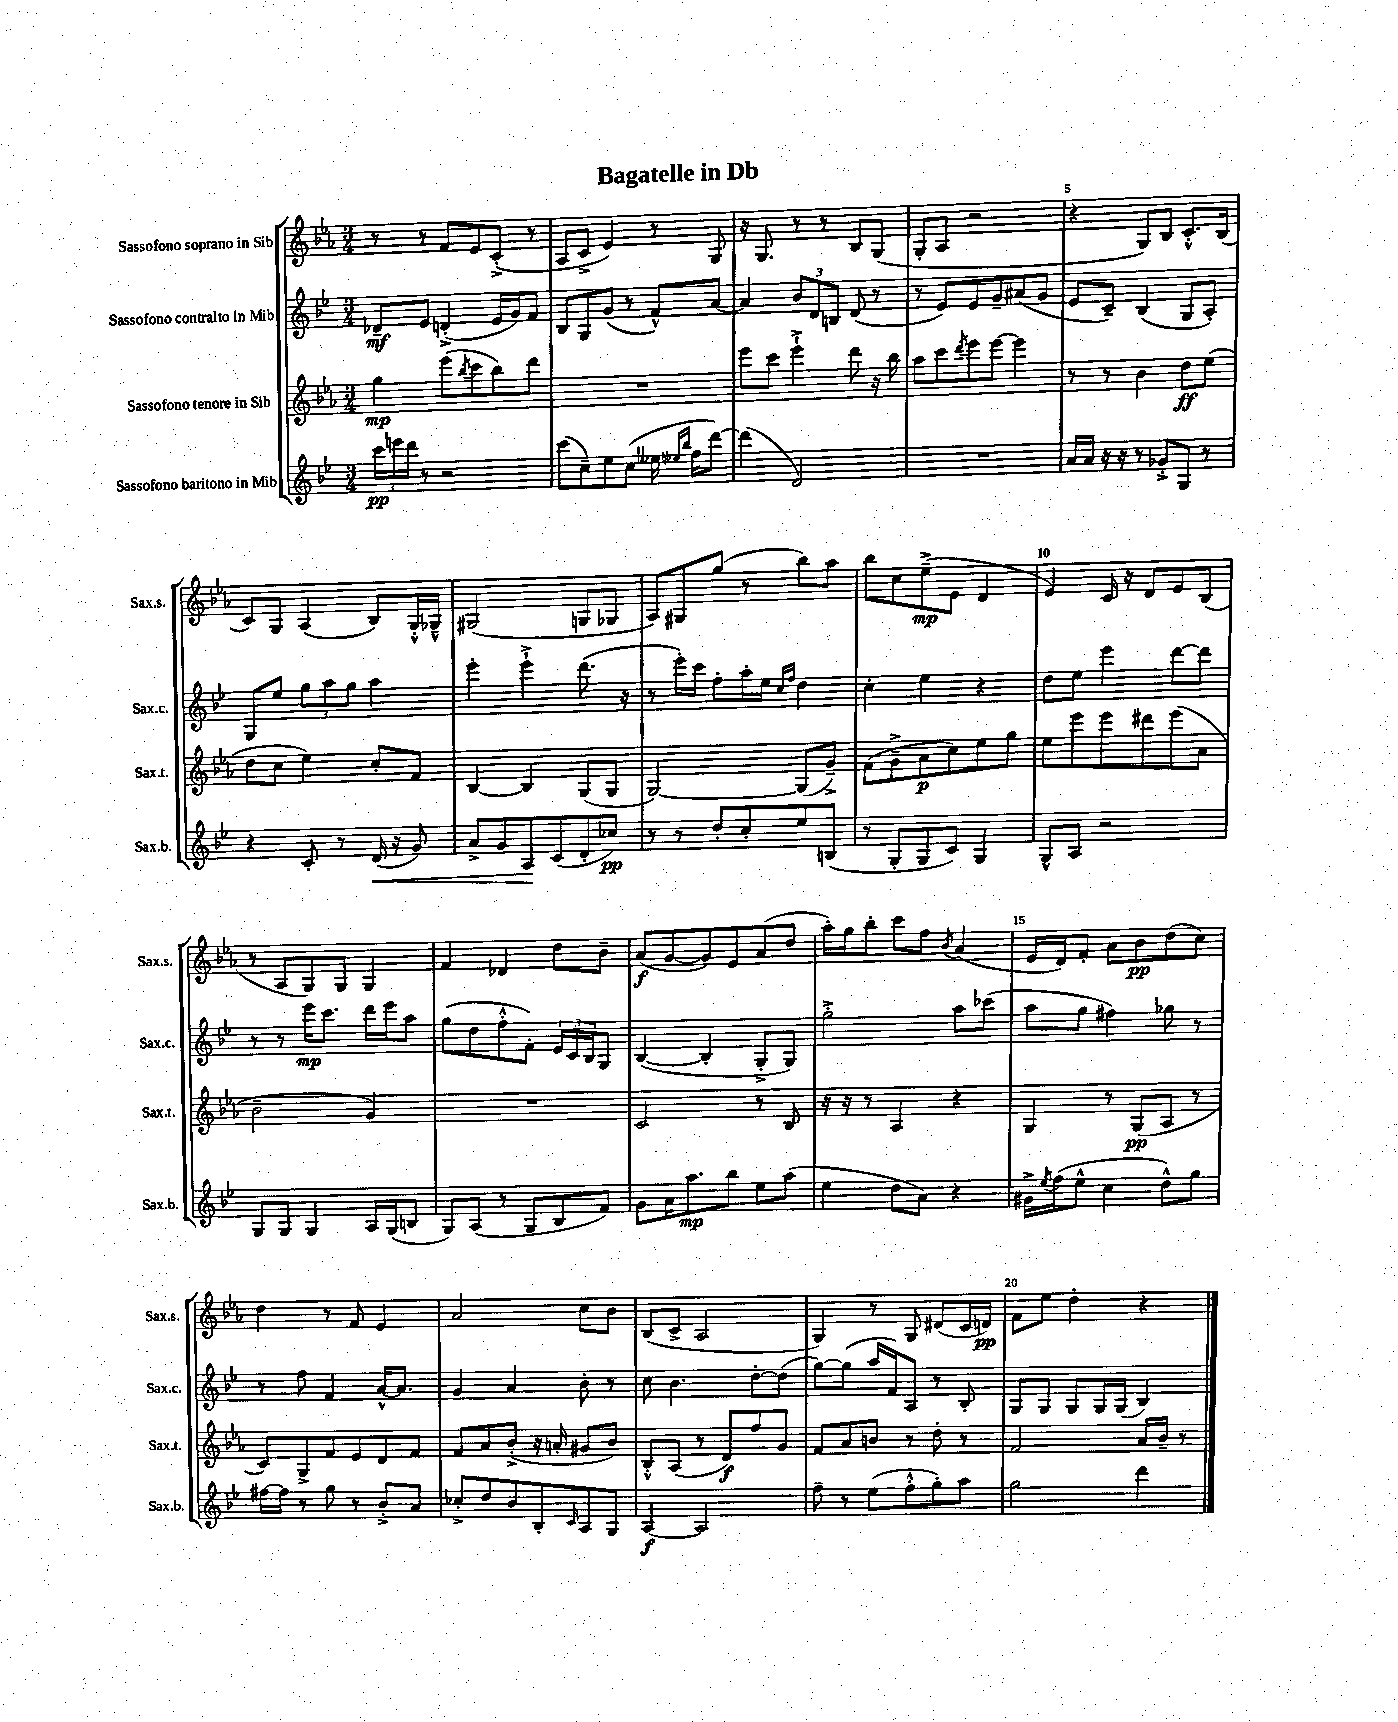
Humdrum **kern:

**kern	**kern	**kern	**kern
*staff4	*staff3	*staff2	*staff1
*clefG2	*clefG2	*clefG2	*clefG2
*k[b-e-]	*k[b-e-a-]	*k[b-e-]	*k[b-e-a-]
*M3/4	*M3/4	*M3/4	*M3/4
24ccc	4gg	8d-~	8r
24eee	.	.	.
24ddd	.	.	.
8r	.	8e-	8r
2r	(8eee-	(4d'^	8f
.	8qbb-	.	.
.	8ccc	.	8e-
.	8bb-)	16e-	(8c'^
.	.	16g)	.
.	8ddd	8f	8r
=	=	=	=
(8ccc	2.r	8B-	8A-
8cc~)	.	8G	8c^
8ee-	.	(8g	4e-)
(8cc	.	8r	.
16ee--	.	8f^^)	8r
16qqee-	.	.	.
16qqbb-	.	.	.
16ff	.	.	.
[8ddd)	.	[8a	8G
=	=	=	=
(4ddd]	8eee-	4a]	16r
.	.	.	8.G
.	8ccc	.	.
2d)	4eee-`^	12b-	8r
.	.	12d	.
.	.	.	8r
.	.	12B	.
.	8ddd	(8d	8B-
.	16r	8r	(8G
.	16bb-	.	.
=	=	=	=
2.r	8aa-	8r	8G'
.	8ccc	8e-)	8A-
.	8qddd	.	.
.	8eee-	8e-	2r
.	[8eee-	8g~	.
.	4eee-]	(8a#	.
.	.	8g	.
=	=	=	=
16a	8r	8e-	4r
16a	.	.	.
16r	8r	8c~)	.
16r	.	.	.
8r	4b-	(4B-	8G)
8g-'^	.	.	8B-
8G	8dd	8G	8.c'^^
8r	(8ee-	8A')	.
.	.	.	(16B-
=	=	=	=
4r	8dd	8G	8c)
.	8cc	8ee-	8G
8c'	4ee-)	12gg	(4A-
.	.	12aa	.
8r	.	.	.
.	.	12gg	.
(16d	8cc'	4aa	8B-)
16r	.	.	.
8g)	8f	.	16G'^^
.	.	.	16G-~^^
=	=	=	=
8a^	[4B-	4eee-'	(2G#
8g	.	.	.
8A	4B-]	4eee-`^	.
(8c	.	.	.
8d'	(8G	(8.ddd	8G
8cc-)	8G	.	8G-
.	.	16r	.
=	=	=	=
8r	[2G)	8r	8A-)
8r	.	16eee-')	8G#
.	.	16ccc	.
8dd'	.	8ff'	(8gg
8cc'	.	16aa'	8r
.	.	16ee-	.
.	.	16qqcc	.
.	.	16qqff	.
8ee-	(8G]	4dd	8bb-)
(8B	8g~^)	.	8aa-
=	=	=	=
8r	(8f	4cc'	8bb-
8G'	8g~^	.	8cc
8G	8a-	4ee-	(8ee-~^
8c)	8cc)	.	8e-
4G	8ee-	4r	4d
.	8gg	.	.
=	=	=	=
8G^^	8ee-	8dd	4e-)
8A	8eee-	8ee-	.
2r	8eee-	4eee-	16c
.	.	.	16r
.	8ddd#	.	8d
.	(8eee-	[8ddd	8e-
.	8a-	8ddd]	(8B-
=	=	=	=
8G	2b-~	8r	8r
8G	.	8r	8A-
4G	.	16eee-	8G)
.	.	8.ccc	.
.	.	.	8G
16A	4g)	16ddd	4G
(16G	.	16eee-	.
8B	.	8aa	.
=	=	=	=
8G)	2.r	(8gg	4f
(8A	.	8dd	.
8r	.	8ff'^^	4d-
8G	.	8f')	.
8B-	.	24e-	8dd
.	.	24c	.
.	.	24B-	.
8f)	.	8G	8b-~
=	=	=	=
8g	2c	([4B-	(8a-
16a	.	.	[8g
8.aa	.	.	.
.	.	4B-']	8g])
8bb-	.	.	8e-
8ee-	8r	8G'^	(8a-
(8aa	8B-	8G)	8dd
=	=	=	=
4ee-	16r	2gg'^	16aa-')
.	16r	.	16gg
.	8r	.	8bb-'
8dd	4A-	.	8ccc
8a)	.	.	8ff
.	.	.	8qb-
4r	4r	8aa	(4a-
.	.	(8ccc-	.
=	=	=	=
16g#^	4G	8aa	16e-
8qee-	.	.	.
(16ff	.	.	16d)
8ee-^^	.	8gg	8f'
4cc	8r	4ff#)	8a-
.	(8G	.	8b-
8dd^^)	8A-	8gg-	(8dd
8gg	8r	8r	8cc)
=	=	=	=
[16ff#	8c)	8r	4dd
16ff#]	.	.	.
8r	8G^	8ff	.
8gg	8f	4f	8r
8r	8e-	.	8f
8b-'^	8d	[16a^^	4e-
.	.	8.a]	.
8a	8f	.	.
=	=	=	=
8cc-'^	8f	4g	2a-
8dd	8a-	.	.
8b-	(8b-'^	4a	.
8B-'	16r	.	.
.	16a'	.	.
16qqc	.	.	.
8A	8g#	8b-'	8cc
8G	8b-)	8r	8b-
=	=	=	=
[4A	8B-'^^	8cc	(8B-
.	(8A-	4.b-	8c^
2A]	8r	.	2A-
.	8d)	.	.
.	8ff	[8dd'	.
.	8g	(8dd]	.
=	=	=	=
8ff~	8f	[8gg)	4G)
8r	8a-	(8gg]	.
(8ee-	8b	16aa	8r
.	.	16f)	.
8ff'^^	8r	8A	8G
8gg')	8dd'	8r	(8d#
8aa	8r	8B-'	16c
.	.	.	16d)
=	=	=	=
2gg	2f	8G	8f
.	.	8G	8ee-
.	.	8G	4dd'
.	.	16G	.
.	.	(16G	.
4ddd	16a-	4B-)	4r
.	16b-~	.	.
.	8r	.	.
==	==	==	==
*-	*-	*-	*-
